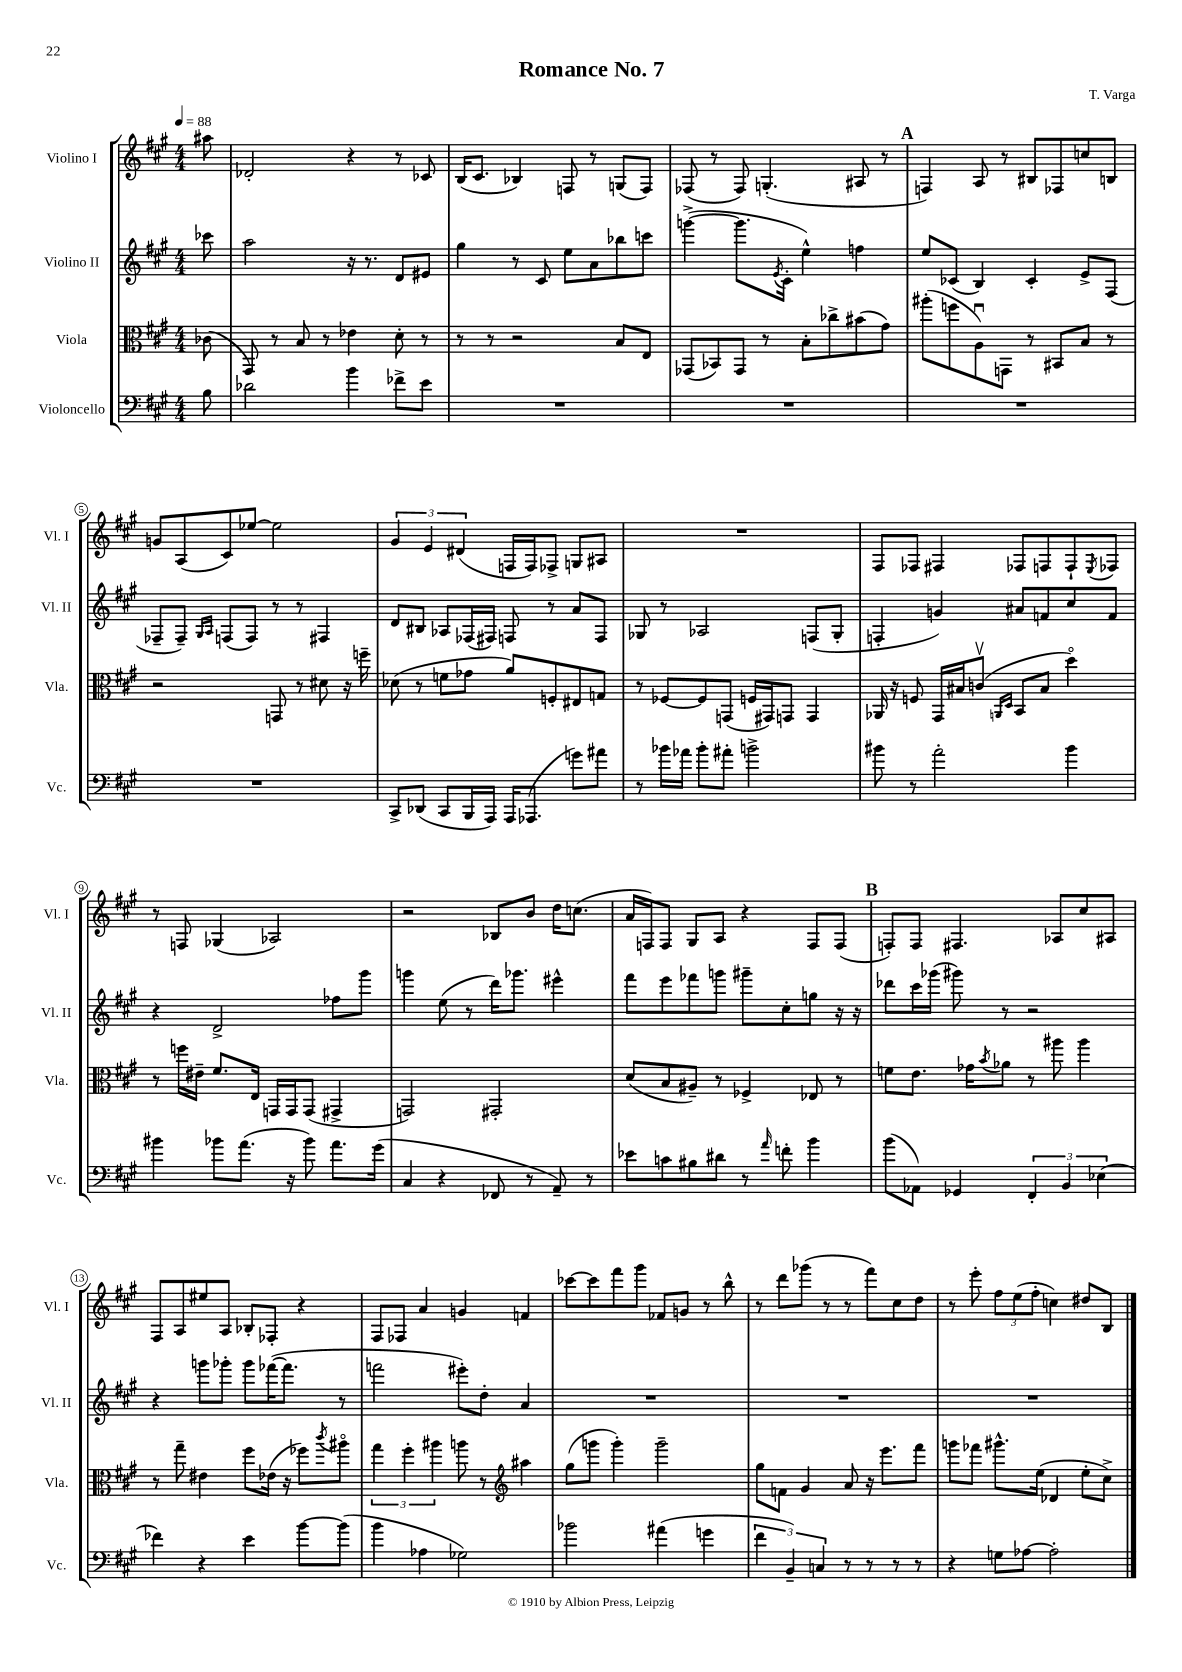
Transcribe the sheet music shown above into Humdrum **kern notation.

**kern	**kern	**kern	**kern
*part4	*part3	*part2	*part1
*staff4	*staff3	*staff2	*staff1
*I"Violoncello	*I"Viola	*I"Violino II	*I"Violino I
*I'Vc.	*I'Vla.	*I'Vl. II	*I'Vl. I
*clefF4	*clefC3	*clefG2	*clefG2
*k[f#c#g#]	*k[f#c#g#]	*k[f#c#g#]	*k[f#c#g#]
*M4/4	*M4/4	*M4/4	*M4/4
*MM88	*MM88	*MM88	*MM88
=	=	=	=
8B\	(8c-X\	8ccc-X\	8aa#X\
=1	=1	=1	=1
2d-X\	8GG#/)	2aa\	2d-X'/
.	8r	.	.
.	8B/	.	.
.	8r	.	.
4b\	4e-X\	16r	4r
.	.	8.r	.
8f-X^\L	8d'\	8d/L	8r
8e\J	8r	8e#X/J	8c-X/
=2	=2	=2	=2
1r	8r	4gg#\	(16B/KL
.	.	.	8.c#/J
.	8r	.	.
.	2r	8r	4B-X/)
.	.	8c#/	.
.	.	8ee\L	8Fn/
.	.	8a\	8r
.	8B/L	8bb-X\	(8Gn/L
.	8E/J	8cccn\J	8F/J)
=3	=3	=3	=3
1r	(8GG-X/L	([4gggn^\	(8F-X/
.	8BB-X/)	.	8r
.	8GG-/J	8.ggg\L]	8F-/)
.	8r	.	(4.Gn'/
.	.	8qe/	.
.	.	16c#'\Jk	.
.	8B'\L	4ee^^\)	.
.	8cc-X^\	.	.
.	(8b#X\	4ffn\	8A#X/
.	8g#\J)	.	8r
!!LO:REH:place=s1:t=A
=4	=4	=4	=4
1r	(8aa#X'\L	8ee/L	4Fn/)
.	8ffn\	(8c-X/J	.
.	8Au\)	4B/)	8A/
.	8GGn\J	.	8r
.	8r	4c-'/	8B#X/L
.	8BB#X/L	.	8F-X/
.	8B/J	8e^/L	8ccn/
.	8r	(8F#/J	8Bn/J
!!LO:LB:g=z
=5	=5	=5	=5
1r	2r	8F-X~/L	8gn/L
.	.	8F-~/J)	(8A/
.	.	16qqG#/LL	.
.	.	16qqA/JJ	.
.	.	(8Fn/L	8c#/)
.	.	8F/J)	[8ee-X/J
.	8GGn/	8r	2ee-\]
.	8r	8r	.
.	8d#X\	4F#X/	.
.	16r	.	.
.	16ffn~\	.	.
=6	=6	=6	=6
8CC#^/L	(8d-X\	8d/L	6g#/
(8DD-X/J	8r	8B#X/J	.
.	.	.	6e/
8CC#/L	8fn\L	8A-X/L	.
.	.	.	(6d#X/
16BBB/L	8g-X\J	(16F-X/L	.
16AAA/JJ)	.	16F#X/JJ)	.
16AAA/KL	8a/L)	8Fn/	16Fn/LL
(8.AAA-X/J	.	.	16F/J)
.	8Fn'/	8r	8F-X^/J
8gn\L)	8E#X/	8a/L	8Gn/L
8a#X\J	8Gn/J	8F/J	8A#X/J
=7	=7	=7	=7
8r	8r	8G-X/	1r
16b-X\LL	[8F-X/L	8r	.
16a-X\JJ	.	.	.
8b-'\L	8F-/]	2A-X/	.
8a#X'\J	(8GGn/J	.	.
2bn^\	16Fn/LL	.	.
.	16GG#X/J)	.	.
.	8GGn/J	.	.
.	4GG/	(8Fn/L	.
.	.	8G-'/J	.
=8	=8	=8	=8
8b#X\	16AA-X/	4Fn'/	8F#/L
.	16r	.	.
8r	8Fn/	.	8F-X/J
2a'\	16GG#/LL	4gn/)	4F#X/
.	16B#X/J	.	.
.	(8cnv/J	.	.
.	16qqAAn/LL	.	.
.	16qqD/JJ	.	.
.	8BB/L	8a#X/L	8F-X/L
.	8B#/J	8fn/	8Fn/
4b#\	4dd\)	8cc#/	8F`/
.	.	.	8qE/
.	.	8f/J	8F-X/J
!!LO:LB:g=z
=9	=9	=9	=9
4b#X\	8r	4r	8r
.	16ffn\LL	.	8Fn/
.	16e#X~\JJ	.	.
8b-X\L	8.f#/L	2d^/	(4G-X/
(8.a\J	.	.	.
.	16E/Jk	.	.
.	16GGn/LL	.	2A-X/)
16r	16GG/J	.	.
8b-\)	(8GG/J	.	.
8.a\L	4GG#X^/	8ff-X\L	.
.	.	8ggg#\J	.
(16g#\Jk	.	.	.
=10	=10	=10	=10
4C#/	2GGn/)	4gggn\	2r
4r	.	(8ee\	.
.	.	8r	.
8FF-X/	2GG#X'/	16ddd\KL)	8B-X/L
.	.	8.ggg-X\J	.
8r	.	.	8b/J
8AA~/)	.	4eee#X^^\	16dd\KL
.	.	.	(8.ccn\J
8r	.	.	.
=11	=11	=11	=11
8e-X\L	(8d/L	8fff#\L	16a/LL
.	.	.	16Fn/J)
8cn\	8B/	8eee\	8F/J
8B#X\	8A#X~/J)	8fff-X\	8G#/L
8d#X\J	8r	8gggn\J	8A/J
8r	4F-X^/	8ggg#X~\L	4r
16qqa/	.	.	.
8fn'\	.	8cc#'\	.
4b\	8E-X/	8ggn\J	8F/L
.	8r	16r	(8F/J
.	.	16r	.
!!LO:REH:place=s1:t=B
=12	=12	=12	=12
(8b\L	8fn\L	8ddd-X\L	8Fn'/L)
8AA-X\J)	8.e\J	16ccc#\L	8F/J
.	.	(16ggg-X\JJ	.
4GG-X/	.	8ggg#X\)	4.F#X/
.	16g-X\KL	.	.
.	8qb/	.	.
.	8a-X\J	8r	.
6FF#'/	8r	2r	.
.	8aa#X\	.	8A-X/L
6BB/	.	.	.
.	4aa#\	.	8cc#/
(6E-X\	.	.	.
.	.	.	8A#X/J
!!LO:LB:g=z
=13	=13	=13	=13
4f-X\)	8r	4r	8F#/L
.	8gg#~\	.	8A/
4r	4e#X\	8gggn\L	8ee#X/
.	.	8ggg-X'\J	8A/J
4e\	8ff#\L	8ggg-\L	8B-X'/L
.	(16e-X\Jk	([16fff-X\K	8F-X'/J
.	16r	8.fff-\J]	.
[8b\L	8ff-X\L)	.	4r
.	8qccc#/	.	.
(8b\J]	8aa#X\J	8r	.
=14	=14	=14	=14
4b\	6gg#\	2fffn\	8F#/L
.	.	.	8F-X/J
.	6ff#'\	.	.
4A-X\	.	.	4a/
.	6aa#X\	.	.
2G-X\)	8aan\	8eee#X'\L)	4gn/
.	8r	8dd'\J	.
*	*clefG2	*	*
.	4aa#X\	4a/	4fn/
=15	=15	=15	=15
2b-X\	(8gg#\L	1r	[8ccc-X\L
.	8gggn\J	.	8ccc-\]
.	4ggg'\)	.	8fff#\
.	.	.	8ggg#\J
(4a#X\	2ggg~\	.	8f-X/L
.	.	.	8gn/J
4gn\	.	.	8r
.	.	.	8bb^^\
=16	=16	=16	=16
6f#\	8gg#\L	1r	8r
.	8fn\J	.	8ddd\L
6BB~/)	.	.	.
.	4g#/	.	(8ggg-X\J
6Cn/	.	.	.
.	.	.	8r
8r	8a/	.	8r
8r	16r	.	8fff#\L)
.	8.eee\L	.	.
8r	.	.	8cc#\
8r	8fff#\J	.	8dd\J
=17	=17	=17	=17
4r	8gggn\L	1r	8r
.	8fff-X\J	.	8eee'\
8Gn\L	8.ggg#X^^\L	.	12ff#\L
.	.	.	(12ee\
[8A-X\J	.	.	.
.	.	.	12ff#'\J
.	(16ee\Jk	.	.
2A-'\]	4d-X/	.	4ccn\)
.	8ee'\L	.	8dd#X/L
.	8cc#^\J)	.	8B/J
==	==	==	==
*-	*-	*-	*-
